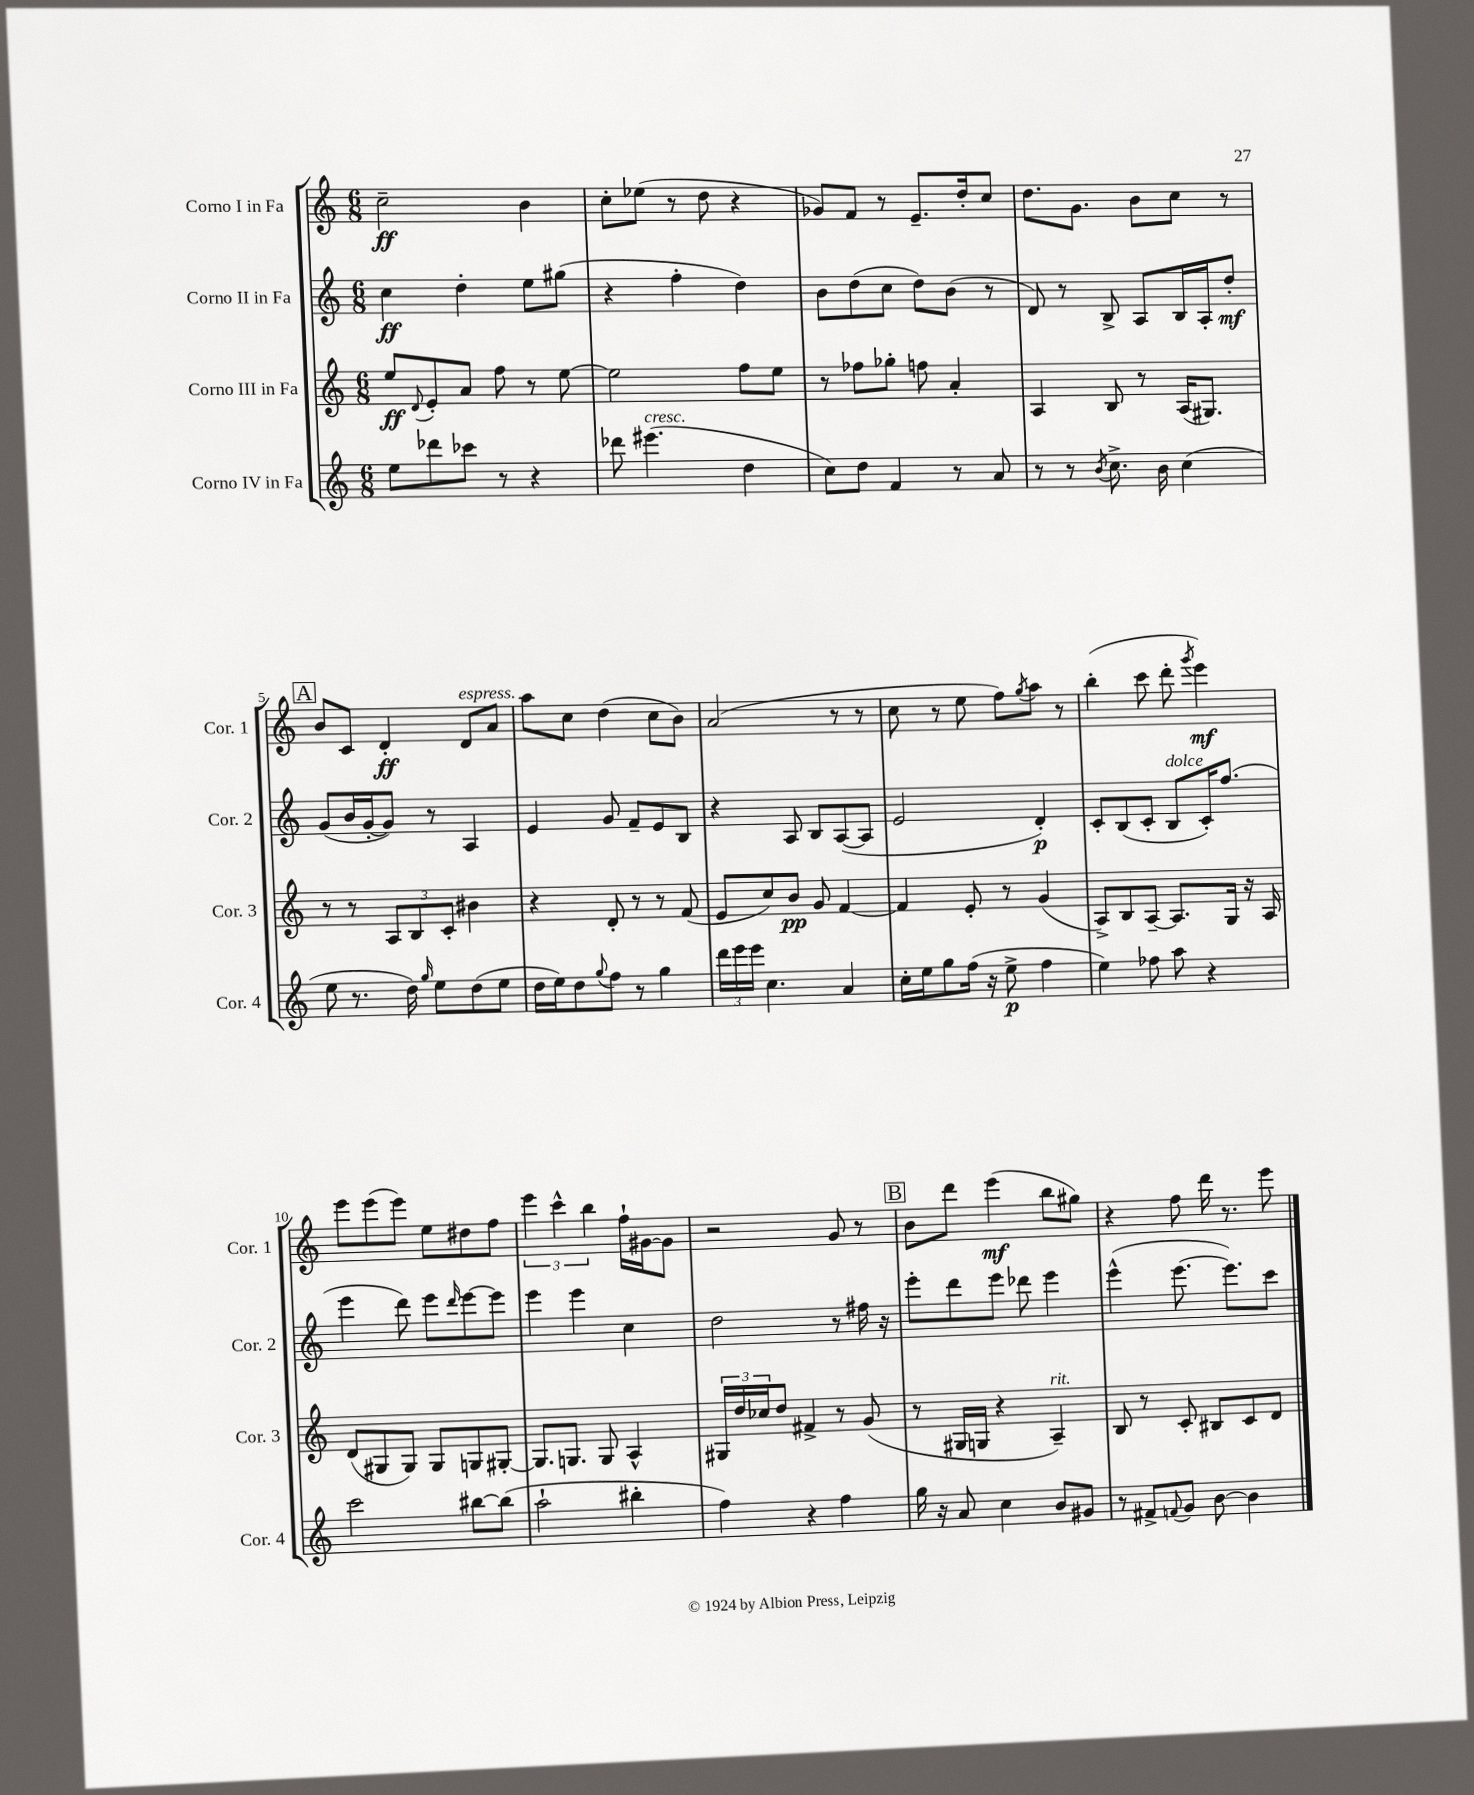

**kern	**kern	**kern	**kern
*staff4	*staff3	*staff2	*staff1
*clefG2	*clefG2	*clefG2	*clefG2
*k[]	*k[]	*k[]	*k[]
*M6/8	*M6/8	*M6/8	*M6/8
8ee\L	8ee/L	4cc\	2cc~\
.	8qqd/	.	.
8ddd-\	8e'/	.	.
8ccc-\J	8a/J	4dd'\	.
8r	8ff\	.	.
4r	8r	8ee\L	4b\
.	[8ee\	(8gg#\J	.
=	=	=	=
8ddd-\	2ee\]	4r	8cc'\L
(4.eee#\	.	.	(8ee-\J
.	.	4ff'\	8r
.	.	.	8dd\
4dd\	8ff\L	4dd\)	4r
.	8ee\J	.	.
=	=	=	=
8cc\L)	8r	8b\L	8g-/L)
8dd\J	8ff-\L	(8dd\	8f/J
4f/	8gg-'\J	8cc\J	8r
.	8ff\	8dd\L)	8.e~/L
8r	4a'/	(8b\J	.
.	.	.	16dd'/k
8a/	.	8r	8cc/J
=	=	=	=
8r	4A/	8d/)	8.dd\L
8r	.	8r	.
.	.	.	8.g\J
8qb/	.	.	.
8.cc^\	8B/	8B^/	.
.	8r	8A/L	8b\L
16b\	.	.	.
(4cc\	(16A/LK	16B/L	8cc\J
.	8.G#/J)	16A'/J	.
.	.	8dd'/J	8r
=	=	=	=
8ee\	8r	(8g/L	8b/L
8.r	8r	16b/L	8c/J
.	.	[16g'/J	.
.	12A/L	8g/]J)	4d'/
16dd\)	.	.	.
.	12B/	.	.
16qqgg/	.	.	.
8ee\L	.	8r	.
.	12c'/J	.	.
(8dd\	4b#\	4A/	8d/L
8ee\J	.	.	8a/J
=	=	=	=
16dd\LL	4r	4e/	8aa\L
16ee\J)	.	.	.
8dd\	.	.	8cc\J
8qqgg/	.	.	.
8ff\J	8d'/	8g/	(4dd\
8r	8r	8f~/L	.
4gg\	8r	8e/	8cc\L
.	(8f/	8B/J	8b\J)
=	=	=	=
24ddd\LL	8e/L	4r	(2a/
24eee\	.	.	.
24eee\JJ	.	.	.
4.cc\	8cc/)	.	.
.	8b/J	8A/	.
.	8g/	8B/L	.
4a/	[4f/	([8A/	8r
.	.	8A/]J	8r
=	=	=	=
16cc'\LL	4f/]	2e/	8cc\
16ee\J	.	.	.
8gg\	.	.	8r
(16ff\Jk	8e'/	.	8ee\
16r	.	.	.
8ee^\	8r	.	8ff\L)
.	.	.	8qgg/
4ff\	(4g/	4d'/)	8aa\J
.	.	.	8r
=	=	=	=
4ee\)	8A^/L)	8c'/L	(4bb'\
.	8B/	(8B/	.
8ff-\	[8A~/J	8c'/J	8ccc\
8aa\	8.A/]L	8B/L	8ddd'\
.	.	.	8qggg/
4r	.	16c'/K)	4eee\)
.	16G/Jk	(8.ff/J	.
.	16r	.	.
.	16A/	.	.
=	=	=	=
2ccc\	(8d/L	4eee\	8eee\L
.	8G#/	.	(8eee\
.	8G#/J)	8ddd\)	8eee\J)
.	8G#/L	8eee\L	8ee\L
.	.	16qqddd/	.
[8bb#\L	8G/	[8eee\	8dd#\
(8bb#\]J	[8G#'/J	8eee\]J	8ff\J
=	=	=	=
2aa`\	8.G#/]L	4eee\	6eee\
.	.	.	6ccc^^\
.	8.G/J	.	.
.	.	4eee\	.
.	.	.	6bb\
.	8G/	.	.
4bb#'\	4A^^/	4cc\	16ff`\LL
.	.	.	[16g#\J
.	.	.	8g#\]J
=	=	=	=
4ff\)	24G#/LL	2dd\	2r
.	24dd/	.	.
.	24cc-/J	.	.
.	8dd/J	.	.
4r	4f#^/	.	.
4ff\	8r	8r	8g/
.	(8g/	16ff#\	8r
.	.	16r	.
=	=	=	=
16gg\	8r	8eee'\L	8b\L
16r	.	.	.
8a/	16G#/LL	8ddd\	8ddd\J
.	16G/JJ	.	.
4cc\	4r	8eee\J	(4eee\
.	.	8ddd-\	.
8b/L	4A~/)	4eee\	8bb\L
8g#/J	.	.	8gg#\J)
=	=	=	=
8r	8B/	(4eee^^\	4r
8f#^/L	8r	.	.
8qqf/	.	.	.
8g/J	8c'/	[8.eee\	8ff\
[8b\	8B#/L	.	16ddd\
.	.	8.eee\]L)	8.r
4b\]	8c/	.	.
.	8d/J	8ccc\J	8eee\
==	==	==	==
*-	*-	*-	*-
